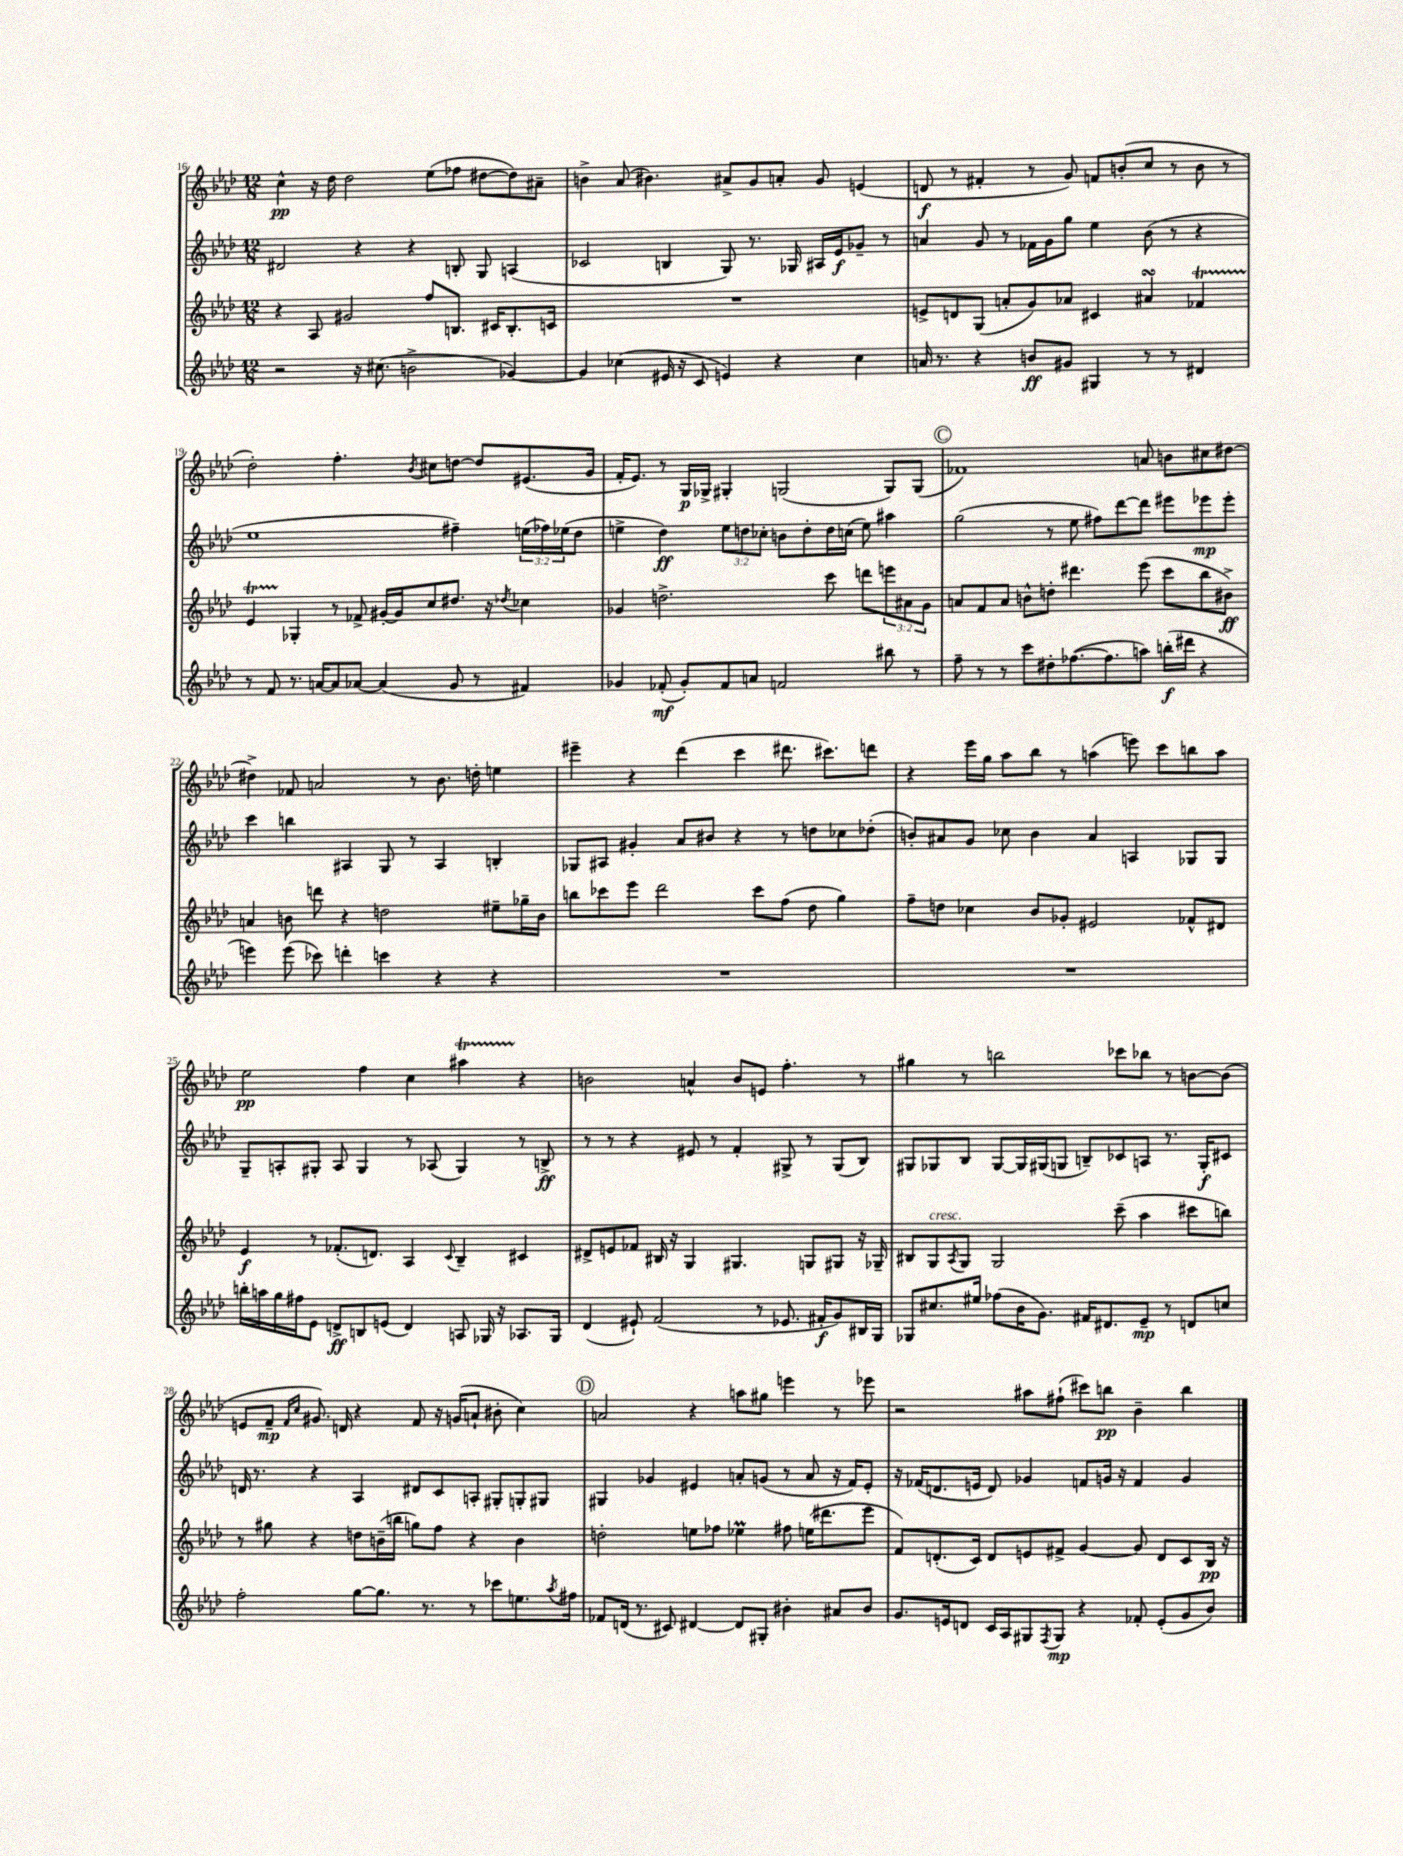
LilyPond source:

<<
\new StaffGroup <<
\new Staff = "s0" {
    \clef treble \key aes \major \numericTimeSignature \time 12/8
    c''4-^\pp r16 des''16 des''2 ees''8( fes''8 dis''8~ dis''8) ais'8-- |
    b'4-> aes'8( bis'4.) ais'8-> g'8 a'8-. g'8 e'4( |
    d'8\f r8 fis'4-. r8 g'8) f'8 b'8-.( c''8 r8 b'8 r8 |
    des''2-.) f''4.-. \acciaccatura { bes'8 } cis''8 d''8~ d''8 eis'8.( g'16 |
    f'16-. ees'8.) r8 g16\p ges16-> gis4-. g2( g8) g8( |
    \mark \markup { \circle "C" } fes'1) a'8 b'8 cis''8 dis''8~ |
    dis''4-> fes'8 a'2 r8 bes'8. d''16-. e''4 |
    eis'''4-- r4 des'''4( c'''4 dis'''8. cis'''8.) d'''8 |
    r4 ees'''16 g''16 aes''8 bes''8 r8 a''4( e'''8) c'''8 b''8 a''8 |
    ees''2\pp f''4 c''4 ais''4\startTrillSpan r4\stopTrillSpan |
    b'2 a'4-^ b'8 e'8 f''4.-. r8 |
    gis''4 r8 b''2 ces'''8 bes''8 r8 b'8~ b'8( |
    e'8 f'8--\mp \grace { f'16 c''16 } gis'8.) d'16 r4 f'8 r16 g'16( a'8-! bis'8-. c''4) |
    \mark \markup { \circle "D" } a'2 r4 a''8 gis''8 e'''4 r8 ees'''8 |
    r2 ais''8 fis''8-!( cis'''8) b''8\pp bes'4-- b''4 \bar "|." |
}
\new Staff = "s1" {
    \clef treble \key aes \major \numericTimeSignature \time 12/8 \override Staff.TupletNumber.text = #tuplet-number::calc-fraction-text
    dis'2 r4 r4 b8-. g8 a4( |
    ces'2 b4 g8) r8. ges16 ais16 ees'16\f ges'8-- r8 |
    a'4 g'8 r8 fes'16 g'16 g''8 ees''4 bes'8( r8 r4 |
    ees''1 fis''4--) \tuplet 3/2 { e''16( fes''16) ees''16( } des''8 |
    e''4-> des''4\ff) \tuplet 3/2 { e''8 d''8 ces''8-. } b'8 d''8-. d''16 c''16( e''8) ais''4 |
    \mark \markup { \circle "C" } g''2( r8 ees''8 fis''8) des'''8~ des'''8 eis'''8 ees'''8\mp ees'''8-. |
    c'''4 b''4 ais4 g8 r8 ais4 b4-. |
    ges8 ais8 gis'4-. aes'8 bis'8 r4 r8 d''8 ces''8 des''8-.( |
    b'8-.) ais'8 g'8 ces''8 b'4 ais'4 a4 ges8 ges8 |
    g8-- a8-. gis8-. a8 gis4 r8 aes8( gis4) r8 b8->\ff |
    r8 r8 r4 eis'8 r8 f'4-. gis8-> r8 gis8( bes8) |
    gis8 ges8 bes8 ges8~ ges16 gis16( g8 b8--) ces'8 a8 r8. g16-.\f cis'8 |
    d'16 r8. r4 aes4 dis'8 c'8 a8-. gis8-. g8-. gis8 |
    \mark \markup { \circle "D" } gis4 ges'4 eis'4 a'8-. g'8( r8 a'8 r16 f'16) eis'8-. |
    r16 fes'16( d'8. e'16 d'8) ges'4 f'8 g'16 r16 f'4 g'4 \bar "|." |
}
\new Staff = "s2" {
    \clef treble \key aes \major \numericTimeSignature \time 12/8 \override Staff.TupletNumber.text = #tuplet-number::calc-fraction-text
    r4 aes8 gis'2 f''8 b8. cis'16 b8.-. c'16 |
    R1. |
    e'8-> d'8 g8( a'8-. g'8) aes'8 cis'4 ais'4\turn fes'4\startTrillSpan |
    ees'4 ges4-.\stopTrillSpan r8 fes'8-> gis'16~-. gis'16 c''8 dis''8. r16 \acciaccatura { des''8 } ces''4 |
    ges'4 d''2.-> c'''8 d'''8 \tuplet 3/2 { e'''8 ais'8 ges'8 } |
    \mark \markup { \circle "C" } a'8 f'8 a'8 b'8-^ d''8-. dis'''4. ees'''8( c'''8 bes''8 bis'8->\ff) |
    a'4 b'8 d'''8 r4 d''2 eis''8-- ges''16-- b'16 |
    b''8 ces'''8 ees'''8 des'''2 ces'''8 f''8( des''8 g''4) |
    f''8-- d''8 ces''4 bes'8 ges'8-. eis'2 fes'8-^ dis'8 |
    ees'4\f r8 fes'8.-.( d'8.) aes4 \appoggiatura { c'8 } bes4-- cis'4 |
    dis'8-> e'8 fes'8 bis16 r16 g4 gis4. g8 gis8 r16 ges16-- |
    bis8 g8^\markup { \italic "cresc." } \acciaccatura { aes8 } g8 g2 c'''8--( aes''4 cis'''8 b''8) |
    r8 gis''8 r4 d''8 b'16--( b''16 g''8) f''8 r4 b'4 |
    \mark \markup { \circle "D" } d''2-. e''8 fes''8 ees''4\prall fis''8 e''16( dis'''8. ees'''8 |
    f'8) d'8.-.( c'16) d'8 e'8 fis'8-> g'4~ g'8 d'8 c'8 bes16\pp r16 \bar "|." |
}
\new Staff = "s3" {
    \clef treble \key aes \major \numericTimeSignature \time 12/8
    r2 r16 cis''8.( b'2-> ges'4~) |
    ges'4 ces''4( eis'16 r16 c'8 e'4) r4 ces''4 |
    a'16 r8. r4 b'8\ff gis'8 gis4 r8 r8 dis'4 |
    r8 f'8 r8. a'16~ a'8 aes'8~ aes'4( g'8 r8 fis'4) |
    ges'4 fes'8-.\mf( ges'8-.) fes'8 a'8 f'2 bis''8 r8 |
    \mark \markup { \circle "C" } f''8-- r8 r8 c'''8 dis''8-. fes''8.~( fes''8. a''8) b''16-.\f( dis'''16 r4 |
    e'''4) e'''8( ces'''8) d'''4-. c'''4 r4 r4 |
    R1. |
    R1. |
    b''16-. a''16 g''16 fis''16 ees'8 d'8->\ff b8 e'8( d'4) a8 ges16 r16 aes8. ges16 |
    des'4( eis'8-!) f'2( r8 ees'8. fis'16-.\f g'8) bis16 g16 |
    ges8 cis''8. eis''16 fes''8( bes'16 g'8.) fis'16 dis'8. ees'8--\mp r8 d'8 c''8 |
    f''2-. g''8~ g''8. r8. r8 ces'''8 e''8. \acciaccatura { aes''8 } fis''16 |
    \mark \markup { \circle "D" } fes'8 d'16( r8. cis'8) dis'4~ dis'8 gis8-. bis'4-. ais'8 bis'8 |
    g'8. e'16 d'8 c'16 aes16 gis8 \acciaccatura { f8 } gis8\mp r4 fes'8-. e'8-.( g'8 bes'8) \bar "|." |
}
>>
>>
\layout { \context { \Score currentBarNumber = #16 } }
